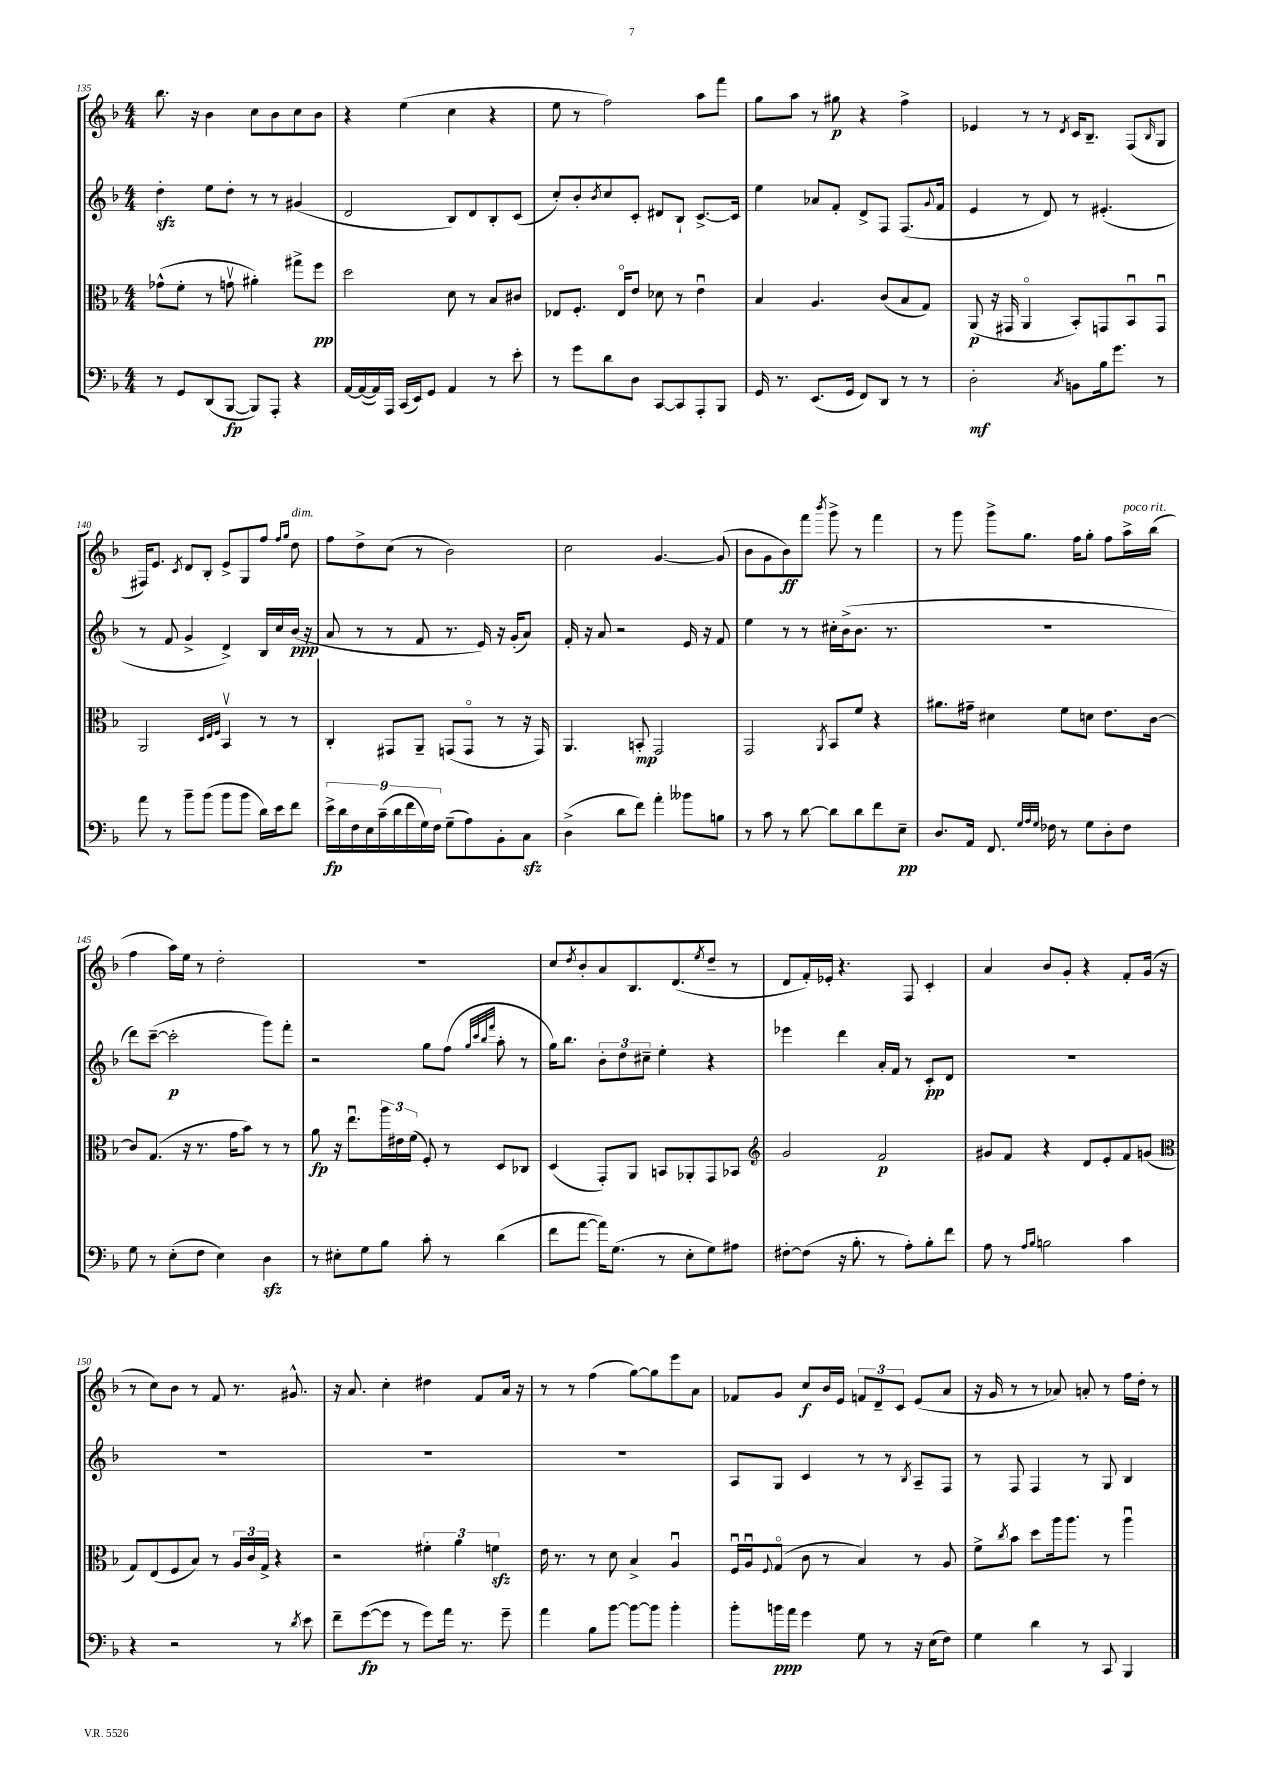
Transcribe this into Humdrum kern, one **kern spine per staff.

**kern	**kern	**kern	**kern
*staff4	*staff3	*staff2	*staff1
*clefF4	*clefC3	*clefG2	*clefG2
*k[b-]	*k[b-]	*k[b-]	*k[b-]
*M4/4	*M4/4	*M4/4	*M4/4
8r	(8g-^^	4dd'	8.bb-
8GG	8f'	.	.
.	.	.	16r
(8DD	8r	8ee	4b-
[8BBB-	8gv	8dd'	.
8BBB-])	4a#')	8r	8cc
8AAA'	.	8r	8b-
4r	8gg#^	(4g#	8cc
.	8ff	.	8b-
=	=	=	=
[16AA	2dd	2d	4r
(16AA_	.	.	.
16AA])	.	.	.
16AAA	.	.	.
(16CC	.	.	(4ee
16EE)	.	.	.
8GG	.	.	.
4AA	8d	8B-)	4cc
.	8r	8d	.
8r	8B-	8B-'	4r
8e'	8c#	(8c	.
=	=	=	=
8r	8E-	8cc')	8ee
8g	8.F'	8b-'	8r
.	.	8qb-	.
8d	.	8cc	2ff)
.	16E-o	.	.
8D	8e	8c'	.
[8CC	8d-	8d#	.
8CC]	8r	8B-`	.
8AAA'	4eu	[8.c^	8aa
8BBB-	.	.	8fff
.	.	16c]	.
=	=	=	=
16GG	4B-	4ee	8gg
8.r	.	.	.
.	.	.	8aa
(8.EE	4.A	8a-	8r
.	.	8f'	8gg#
16GG	.	.	.
8FF)	.	8d^	4r
8DD	(8c	8F	.
8r	8B-	(8.F	4ff^
8r	8G)	.	.
.	.	8qqg	.
.	.	16f	.
=	=	=	=
2D'	(8AA	4e	4e-
.	16r	.	.
.	16GG#	.	.
.	4AAo	8r	8r
.	.	8d)	8r
8qC	.	.	8qd
8BB	8BB-')	8r	16c
.	.	.	8.B-~
16B-	8GG	(4.e#'	.
8.g	.	.	.
.	8BB-u	.	(8F
.	.	.	16qqB-
8r	8GGu	.	8G
=	=	=	=
8a	2AA	8r	16F#)
.	.	.	8.e
8r	.	8f	.
.	.	.	8qc
8b-~	.	4g^	8d
(8b-	.	.	8B-'
.	32qqD	.	.
.	32qqE	.	.
.	32qqF	.	.
8b-	4BB-v	4d^)	8e^
8b-	.	.	8G
16d)	8r	16B-	8ff
16e	.	16cc	.
.	.	.	16qqff
.	.	.	16qqgg
8f	8r	(16b-	8dd
.	.	16r	.
=	=	=	=
18e^	4C'	8a	8ff
18d	.	.	.
18F	.	.	.
.	.	8r	8dd^
18E	.	.	.
(18c~	.	.	.
.	8GG#	8r	(8cc
18d	.	.	.
18f	.	.	.
.	8AA~	8f	8r
18G)	.	.	.
18F	.	.	.
(8G~	(8GG	8.r	2b-)
8A)	8GGo	.	.
.	.	16e)	.
8BB-'	8r	16r	.
.	.	(16g'	.
8C	16r	8a)	.
.	16GG)	.	.
=	=	=	=
(4D^	4.AA	16f'	2cc
.	.	16r	.
.	.	8a	.
8d	.	2r	.
8f)	8BB'	.	.
4a'	2GG	.	[4.g
8b--	.	16e	.
.	.	16r	.
8B	.	8f	(8g]
=	=	=	=
8r	2GG	4ee	8b-
8c	.	.	8g
8r	.	8r	8b-)
[8d	.	8r	8fff
.	8qAA	.	8qbbb-
8d]	8BB-	16cc#'	8ggg^
.	.	(16b-^	.
8d	8f	8.b-	8r
8f	4r	.	4fff
.	.	8.r	.
8E~	.	.	.
=	=	=	=
8.D	8.a#	1r	8r
.	.	.	8ggg
16AA	16g#~	.	.
8.FF	4d#	.	8ggg^
.	.	.	8.gg
32qqG	.	.	.
32qqA	.	.	.
32qqG	.	.	.
16F-	.	.	.
8r	8f	.	.
.	.	.	16ff
8G	8d	.	8gg'
8D'	8.e	.	8ff
8F-	.	.	16aa^
.	[16c	.	(16bb-
=	=	=	=
8G	8c]	8ddd)	4ff
8r	(8.G	([8ccc~	.
(8E'	.	2ccc']	16aa)
.	16r	.	16ee
8F	8.r	.	8r
4E)	.	.	2dd'
.	16g	.	.
.	8b-)	.	.
4D	8r	8ggg)	.
.	8r	8fff'	.
=	=	=	=
8r	8a	2r	1r
8E#'	16r	.	.
.	8.eeu	.	.
8G	.	.	.
8B-	24aa	.	.
.	24e#	.	.
.	(24f	.	.
8c'	8F')	8gg	.
8r	8r	(8ff	.
.	.	32qqgg	.
.	.	32qqccc	.
.	.	32qqbb-	.
.	.	32qqfff	.
(4d	8D	8aa'	.
.	8C-	8r	.
=	=	=	=
8f	(4D	16gg)	8cc
.	.	8.bb-	.
.	.	.	8qdd
[8a	.	.	8b-'
16a])	8GG')	12b-'	8a
(8.G	.	.	.
.	.	12dd	.
.	8AA	.	8.B-
.	.	12cc#~	.
8r	8BB	4ee'	.
.	.	.	(8.d
8E'	8AA-'	.	.
.	.	.	8qee
8G)	8GG	4r	8dd~
8A#	8BB-	.	8r
=	=	=	=
*	*clefG2	*	*
[8F#'	2g	4eee-	8d
(8F#]	.	.	16f')
.	.	.	16e-'
16r	.	4ddd	4.r
8.B-'	.	.	.
8r	2f	16a'	.
.	.	16f	.
8A')	.	8r	8F
8B-'	.	8c'	4c'
8f	.	8d	.
=	=	=	=
8A	8g#	1r	4a
8r	8f	.	.
16qqA	.	.	.
16qqB-	.	.	.
2B	4r	.	8b-
.	.	.	8g'
.	8d	.	4r
.	8e'	.	.
4c	8f	.	8f'
.	(8g	.	(16g
.	.	.	16r
=	=	=	=
*	*clefC3	*	*
4r	8G)	1r	8r
.	(8E	.	8cc)
2r	8F	.	8b-
.	8B-)	.	8r
.	8r	.	8f
.	24A	.	8.r
.	24c	.	.
.	24G^	.	.
8r	4r	.	.
.	.	.	8.g#^^
8qd	.	.	.
8e	.	.	.
=	=	=	=
8f~	2r	1r	16r
.	.	.	8.a
([8g	.	.	.
8g]	.	.	4cc'
8r	.	.	.
8g)	6f#'	.	4dd#
16a	.	.	.
.	6a	.	.
8.r	.	.	.
.	.	.	8f
.	6f	.	.
8g~	.	.	16a
.	.	.	16r
=	=	=	=
4a	16e	1r	8r
.	8.r	.	.
.	.	.	8r
8B-	8r	.	(4ff
[8b-	8d	.	.
8b-_	4B-^	.	[8gg)
8b-]	.	.	8gg]
4b-'	4Au	.	8eee
.	.	.	8a
=	=	=	=
8b-'	16Fu	8A	8f-
.	16Au	.	.
.	8qqF	.	.
16b	(8Go	8G	8g
16a	.	.	.
4g	8c	4c	8cc
.	8r	.	16b-
.	.	.	16e
8G	4B-)	8r	12f
.	.	.	12d~
8r	.	8r	.
.	.	.	12c
.	.	8qB-	.
16r	8r	8A~	(8e
(16E	.	.	.
8F)	8A	8F	8a
=	=	=	=
4G	8f^	8r	16r
.	.	.	16g
.	8qcc	.	.
.	8b-	8F	8r
4d	8dd	4F	8r
.	16aa	.	8a-)
.	8.aa	.	.
8r	.	8r	8a'
8CC	8r	8G	8r
4BBB-	4aau	4B-	16ff
.	.	.	16dd'
.	.	.	8r
==	==	==	==
*-	*-	*-	*-
